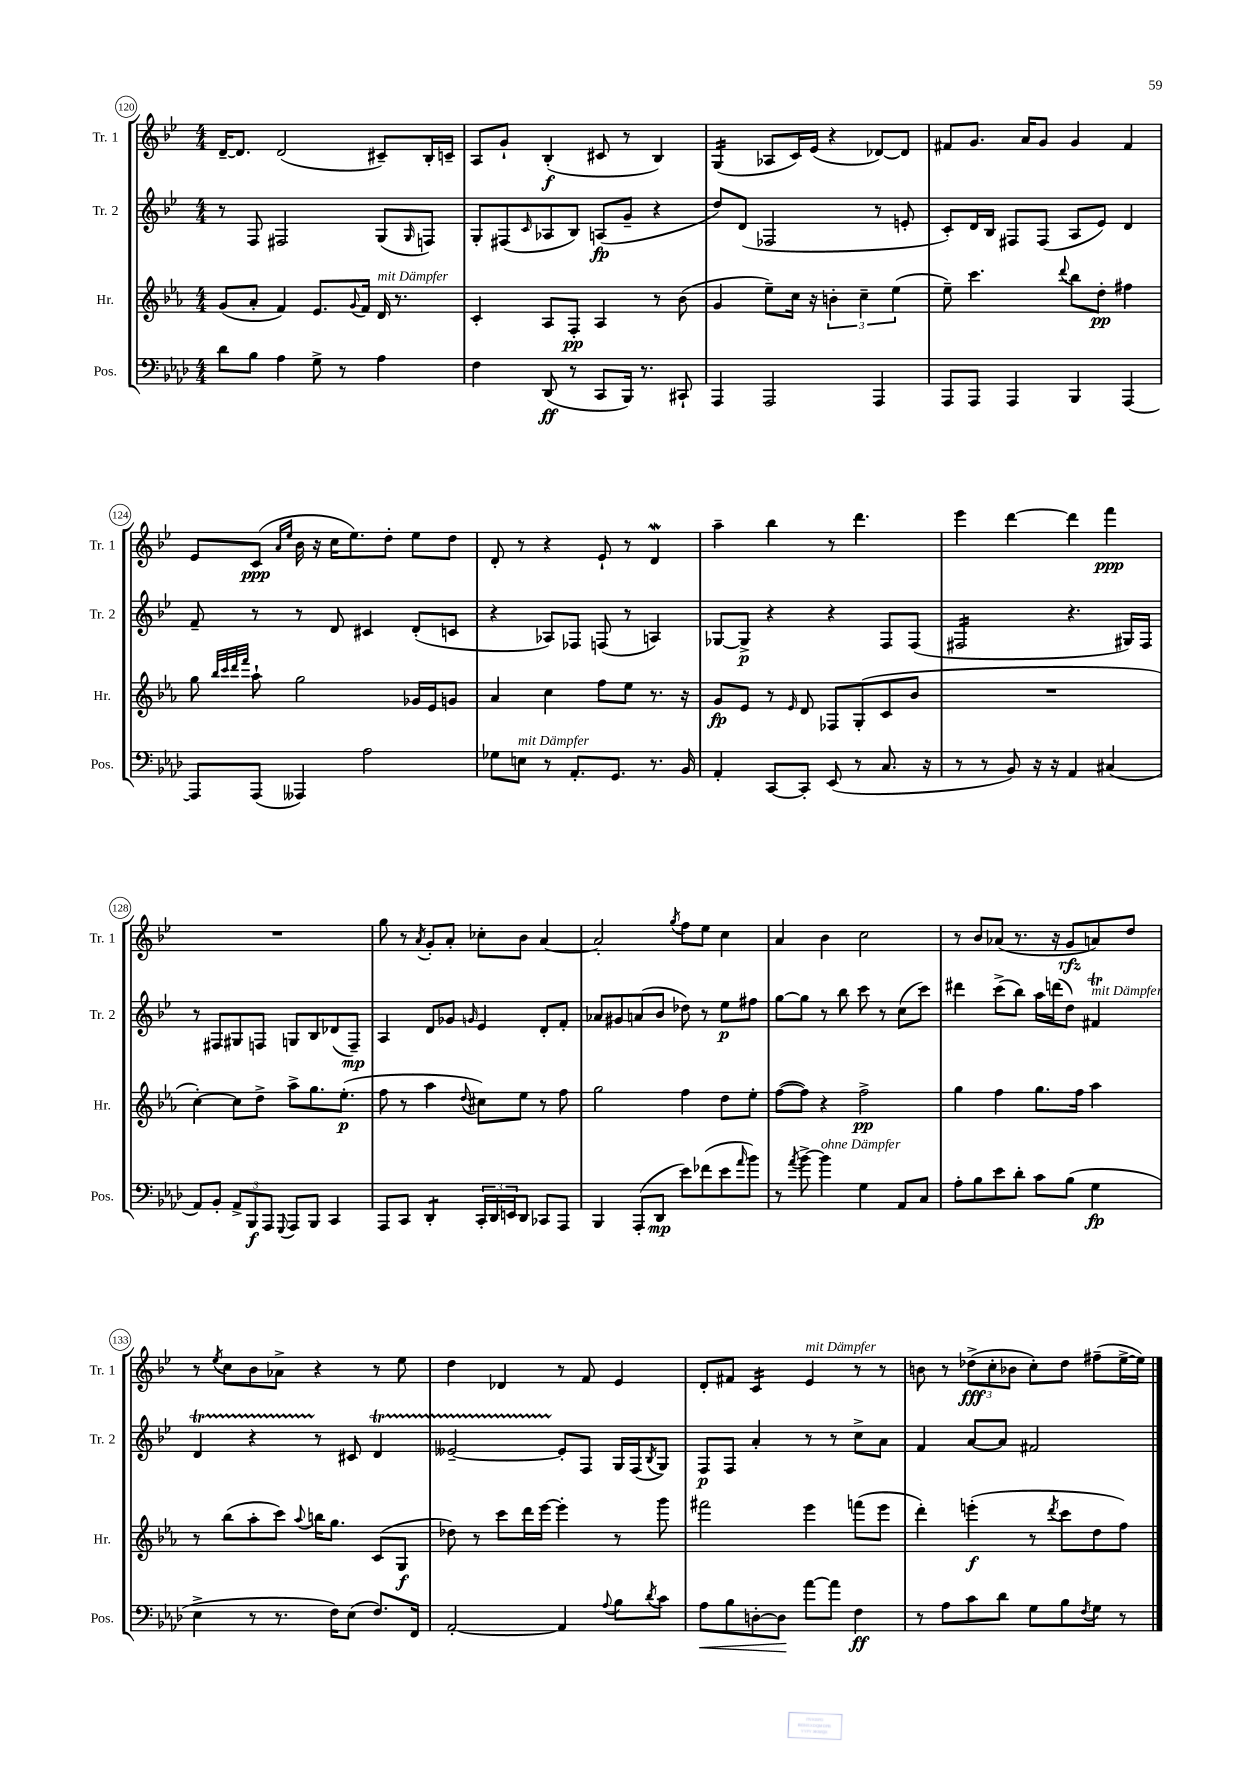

**kern	**kern	**kern	**kern
*staff4	*staff3	*staff2	*staff1
*clefF4	*clefG2	*clefG2	*clefG2
*k[b-e-a-d-]	*k[b-e-a-]	*k[b-e-]	*k[b-e-]
*M4/4	*M4/4	*M4/4	*M4/4
8d-\L	(8g/L	8r	[16d~/LK
.	.	.	8.d/]J
8B-\J	8a-'/J	8F/	.
4A-\	4f/)	2F#/	(2d/
8G^\	8.e-/L	.	.
8r	.	.	.
.	8qqg/	.	.
.	16f/Jk	.	.
4A-\	16d/	(8G/L	8c#~/L)
.	8.r	.	.
.	.	16qqG/	.
.	.	8F/J)	16B-'/L
.	.	.	16c~/JJ
=	=	=	=
4F\	4c'/	8G'/L	8A/L
.	.	(8F#/	8g`/J
.	.	16qqc/	.
(8DD-/	8A-/L	8A-/	(4B-'/
8r	8F'/J	8B-/J)	.
8CC/L	4A-/	(8A/L	8c#/
16BBB-/Jk)	.	8g~/J	8r
8.r	.	.	.
.	8r	4r	4B-/)
8CC#`/	(8b-\	.	.
=	=	=	=
4AAA-/	4g/	8dd/L)	(4G/
.	.	(8d/J	.
2AAA-/	8ee-~\L)	2F-/	8A-/L
.	16cc\Jk	.	16c/L)
.	16r	.	(16e-/JJ
.	6b'\	.	4r
.	6cc~\	.	.
4AAA-/	.	8r	[8d-/L)
.	(6ee-\	.	.
.	.	8e'/	8d-/]J
=	=	=	=
8AAA-/L	8ee-~\)	8c'/L)	8f#/L
8AAA-/J	4.ccc\	16d/L	8.g/J
.	.	16B-/JJ	.
4AAA-/	.	8F#/L	.
.	.	.	16a/LK
.	.	(8F#/J	8g/J
.	8qqddd/	.	.
4BBB-/	8bb-\L	8A/L	4g/
.	8dd'\J	8e-/J)	.
[4AAA-/	4ff#\	4d/	4f#/
=	=	=	=
8AAA-/]L	8gg\	8f~/	8e-/L
.	32qqbb-/LLL	.	.
.	32qqccc/	.	.
.	32qqddd/	.	.
.	32qqfff/JJJ	.	.
(8AAA-/J	8aa-`\	8r	(8c/J
.	.	.	16qqa/LL
.	.	.	16qqee-/JJ
4AAA--/)	2gg\	8r	16b-\
.	.	.	16r
.	.	8d/	16cc\LK
.	.	.	8.ee-\)
2A-\	.	4c#/	.
.	.	.	8dd'\J
.	16g-/LL	(8d'/L	8ee-\L
.	16e-/J	.	.
.	8g/J	8c/J	8dd\J
=	=	=	=
8G-\L	4a-/	4r	8d'/
8E\J	.	.	8r
8r	4cc\	8A-/L)	4r
8.AA-'/L	.	8F-/J	.
.	8ff\L	(8F/	8e-`/
8.GG/J	.	.	.
.	8ee-\J	8r	8r
8.r	8.r	4A/)	4d/
16BB-/	16r	.	.
=	=	=	=
4AA-'/	8g/L	[8G-/L	4aa~\
.	8e-/J	8G-^/]J	.
[8CC/L	8r	4r	4bb-\
.	16qqe-/	.	.
8CC'/]J	8d/	.	.
(8EE-/	8F-/L	4r	8r
8r	(8G'/	.	4.ddd\
8.C/	8c/	8F/L	.
.	8b-/J	(8F/J	.
16r	.	.	.
=	=	=	=
8r	1r	2F#/	4eee-\
8r	.	.	.
8BB-/)	.	.	[4ddd\
16r	.	.	.
16r	.	.	.
4AA-/	.	4.r	4ddd\]
(4C#/	.	.	4fff\
.	.	16G#/LL)	.
.	.	16F#/JJ	.
=	=	=	=
8AA-/L)	[4cc'\)	8r	1r
8BB-'/J	.	8F#/L	.
12AA-^/L	8cc\]L	8G#/	.
12BBB-/	.	.	.
.	8dd^\J	8F/J	.
12AAA-/J	.	.	.
8qqGGG/	.	.	.
8AAA-/L	8aa-^\L	8G/L	.
8BBB-/J	8.gg\	8B-/	.
4CC/	.	(8d-/	.
.	(8.ee-'\J	.	.
.	.	8F~/J)	.
=	=	=	=
8AAA-/L	8ff\	4A/	8gg\
8CC/J	8r	.	8r
.	.	.	8qa/
4DD-'/	4aa-\	8d/L	8g'/L
.	.	8g-/J	8a'/J
.	8qqdd/	16qqg/	.
24CC'/LL	8cc#\L)	4e-/	8cc-'\L
24DD-/	.	.	.
24EE/J	.	.	.
8DD-/J	8ee-\J	.	8b-\J
8CC-/L	8r	8d'/L	[4a/
8AAA-/J	8ff\	8f'/J	.
=	=	=	=
4BBB-/	2gg\	8a-/L	2a'/]
.	.	8g#/	.
(8AAA-'/L	.	(8a/	.
8DD-/J	.	8b-/J	.
.	.	.	8qgg/
8e-\L)	4ff\	8dd-\)	8ff\L
(8f-\	.	8r	8ee-\J
8e-\	8dd\L	8ee-\L	4cc\
16qqa-/	.	.	.
8b-\J)	8ee-'\J	8ff#\J	.
=	=	=	=
8r	([8ff\L	[8gg\L	4a/
8qa-/	.	.	.
[8b-^\	8ff\]J)	8gg\]J	.
4b-\]	4r	8r	4b-\
.	.	8bb-\	.
4G\	2ff^\	8ccc\	2cc\
.	.	8r	.
8AA-/L	.	(8cc\L	.
8C/J	.	8ccc\J)	.
=	=	=	=
8A-'\L	4gg\	4ddd#\	8r
8B-\	.	.	8b-/L
8e-\	4ff\	(8ccc^\L	(8a-/J
8d-'\J	.	8bb-\J)	8.r
8c\L	8.gg\L	16aa\LL	.
.	.	(16ddd\J	16r
(8B-\J	.	8dd\J)	8g/L
.	16ff\Jk	.	.
4G\	4aa-\	4f#/	8a/)
.	.	.	8dd/J
=	=	=	=
4E-^\	8r	4d/	8r
.	.	.	8qee-/
.	(8bb-\L	.	8cc\L
8r	8aa-'\	4r	8b-\
8.r	8ccc\J)	.	8a-^\J
.	8qqaa-/	.	.
.	16bb\LK	8r	4r
16F\LK)	8.gg\J	.	.
(8E-\J	.	8c#/	.
8.F/L)	(8c/L	4d/	8r
.	8G/J	.	8ee-\
16FF/Jk	.	.	.
=	=	=	=
[2AA-'/	8dd-\)	[2e--~/	4dd\
.	8r	.	.
.	8ccc\L	.	4d-/
.	16ddd\L	.	.
.	[16eee-\JJ	.	.
4AA-/]	4eee-'\]	8e--'/]L	8r
.	.	8F/J	8f/
8qqA-/	.	.	.
8B-\L	8r	16G/LL	4e-/
.	.	(16F/J	.
8qd-/	.	8qB-/	.
8c\J	8ggg\	8G/J)	.
=	=	=	=
8A-\L	2fff#\	8F/L	8d'/L
8B-\	.	8F/J	8f#/J
[8D'\	.	4a'/	4c/
8D\]J	.	.	.
[8a-\L	4eee-\	8r	4e-/
8a-\]J	.	8r	.
4F\	(8fff\L	8cc^\L	8r
.	8eee-\J	8a\J	8r
=	=	=	=
8r	4ddd'\)	4f/	8b\
8A-\L	.	.	8r
8c\	(4eee'\	[8a/L	(12dd-^\L
.	.	.	12cc'\
8d-\J	.	8a/]J	.
.	.	.	12b-\J
8G\L	8r	2f#/	8cc'\L)
.	8qddd/	.	.
8B-\	8ccc\L	.	8dd-\J
8qF/	.	.	.
8G\J	8dd\	.	(8ff#~\L
8r	8ff\J)	.	[16ee-^\L
.	.	.	16ee-\]JJ)
==	==	==	==
*-	*-	*-	*-
